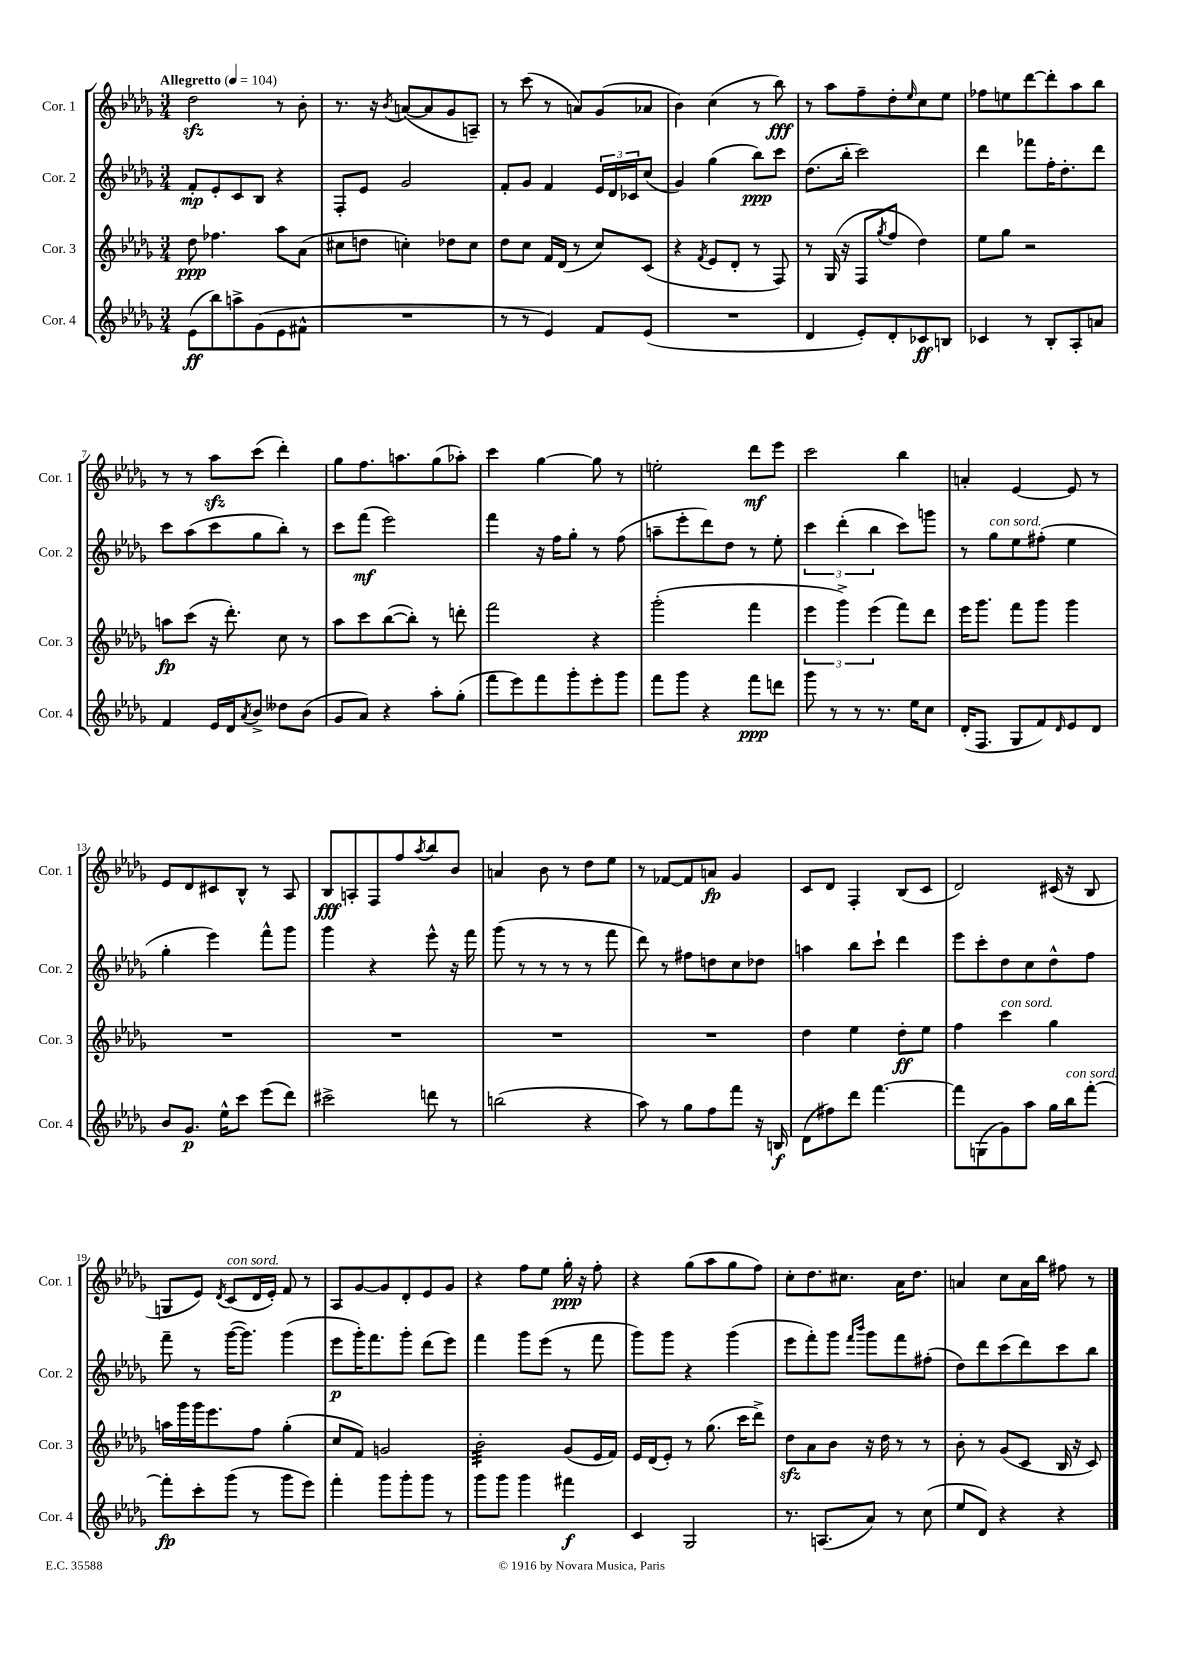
<<
\new StaffGroup <<
\new Staff = "s0" \with { instrumentName = "Cor. 1" shortInstrumentName = "Cor. 1" } {
    \clef treble \key des \major \numericTimeSignature \time 3/4 \tempo "Allegretto" 4 = 104
    des''2\sfz r8 bes'8-. |
    r8. r16 \acciaccatura { bes'8 } a'8~( a'8 ges'8 a8--) |
    r8 c'''8( r8 a'8) ges'8( aes'8 |
    bes'4) c''4( r8 bes''8\fff) |
    r8 aes''8 f''8-- des''8-. \grace { ees''16 } c''8 ees''8 |
    fes''8 e''8 des'''8~ des'''8-. aes''8 bes''8 |
    r8 r8 aes''8\sfz c'''8( des'''4-.) |
    ges''8 f''8. a''8. ges''8( aes''8-.) |
    c'''4 ges''4~ ges''8 r8 |
    e''2-. des'''8\mf ees'''8 |
    c'''2 bes''4 |
    a'4-. ees'4~ ees'8 r8 |
    ees'8 des'8 cis'8 bes8-^ r8 aes8 |
    bes8\fff a8-. f8 f''8 \acciaccatura { aes''8 } bes''8 bes'8 |
    a'4 bes'8 r8 des''8 ees''8 |
    r8 fes'8~ fes'8 a'8\fp ges'4 |
    c'8 des'8 f4-. bes8( c'8 |
    des'2) cis'16( r16 bes8 |
    g8 ees'8) \acciaccatura { des'8 } c'8^\markup { \italic "con sord." }( des'16 ees'16-.) f'8 r8 |
    aes8 ges'8~ ges'8 des'8-. ees'8 ges'8 |
    r4 f''8 ees''8 ges''16-.\ppp r16 f''8-. |
    r4 ges''8( aes''8 ges''8 f''8) |
    c''8-. des''8. cis''8. aes'16 des''8. |
    a'4 c''8 a'16 bes''16 fis''8 r8 \bar "|." |
}
\new Staff = "s1" \with { instrumentName = "Cor. 2" shortInstrumentName = "Cor. 2" } {
    \clef treble \key des \major \numericTimeSignature \time 3/4
    f'8-.\mp ees'8-. c'8 bes8 r4 |
    f8-. ees'8 ges'2 |
    f'8-. ges'8 f'4 \tuplet 3/2 { ees'16 des'16 ces'16 } c''8( |
    ges'4) ges''4( bes''8\ppp) c'''8 |
    des''8.( bes''16-. c'''2) |
    des'''4 fes'''8 f''16-. des''8.-. des'''8 |
    c'''8 aes''8( c'''8 ges''8 bes''8-.) r8 |
    c'''8 f'''8\mf( ees'''2) |
    f'''4 r16 f''16 ges''8-. r8 f''8( |
    a''8-- ees'''8-. des'''8) des''8 r8 ees''8-. |
    \tuplet 3/2 { c'''4 des'''4-.( bes''4 } c'''8) g'''8 |
    r8 ges''8^\markup { \italic "con sord." } ees''8 fis''8-.( ees''4 |
    ges''4-. ees'''4) f'''8-^ ges'''8 |
    ges'''4 r4 ees'''8-^ r16 f'''16 |
    ges'''8( r8 r8 r8 r8 f'''8 |
    des'''8) r8 fis''8 d''8 c''8 des''8 |
    a''4 bes''8 c'''8-! des'''4 |
    ees'''8 c'''8-. des''8 c''8 des''8-^ f''8 |
    f'''8-- r8 ges'''16~( ges'''8.) ges'''4( |
    ees'''8\p ges'''16-.) f'''8. ges'''8-. des'''8( ees'''8) |
    f'''4 ges'''8 ees'''8( r8 f'''8 |
    ges'''8) ges'''8 r4 ges'''4( |
    ees'''8 f'''8-.) ges'''8 \grace { f'''16 bes'''16 } ges'''8 f'''8 fis''8-.( |
    des''8) des'''8 c'''8( des'''8) c'''8 bes''8 \bar "|." |
}
\new Staff = "s2" \with { instrumentName = "Cor. 3" shortInstrumentName = "Cor. 3" } {
    \clef treble \key des \major \numericTimeSignature \time 3/4
    des''8\ppp fes''4. aes''8 aes'8( |
    cis''8 d''8 c''4-.) des''8 c''8 |
    des''8 c''8 f'16 des'16( r8 c''8) c'8( |
    r4 \acciaccatura { f'8 } ees'8 des'8-. r8 f8) |
    r8 ges16( r16 f8 \acciaccatura { ges''8 } f''8 des''4) |
    ees''8 ges''8 r2 |
    a''8\fp c'''8( r16 des'''8.-.) c''8 r8 |
    aes''8 c'''8 bes''8~( bes''8-.) r8 d'''8-. |
    f'''2 r4 |
    ges'''2-.( f'''4 |
    \tuplet 3/2 { ees'''4 ges'''4->) ees'''4( } f'''8) des'''8 |
    ees'''16 ges'''8. f'''8 ges'''8 ges'''4 |
    R2. |
    R2. |
    R2. |
    R2. |
    des''4 ees''4 des''8-.\ff ees''8 |
    f''4 c'''4^\markup { \italic "con sord." } ges''4 |
    a''16 ges'''16 ges'''16 ees'''8. f''8 ges''4-.( |
    c''8 f'8) g'2 |
    bes'2:32-. ges'8( ees'16 f'16) |
    ees'16 des'16( ees'8-.) r8 ges''8.( c'''16 des'''8->) |
    des''8\sfz aes'8 bes'8 r16 des''16 r8 r8 |
    bes'8-. r8 ges'8( c'8 bes16 r16 c'8) \bar "|." |
}
\new Staff = "s3" \with { instrumentName = "Cor. 4" shortInstrumentName = "Cor. 4" } {
    \clef treble \key des \major \numericTimeSignature \time 3/4
    ees'8\ff( bes''8) a''8-> ges'8( ees'8 fis'8-^ |
    R2. |
    r8 r8 ees'4) f'8 ees'8( |
    R2. |
    des'4 ees'8-.) des'8-. ces'8\ff b8 |
    ces'4 r8 bes8-. aes8-. a'8 |
    f'4 ees'16 des'16 \acciaccatura { aes'8 } bes'8-> deses''8 bes'8( |
    ges'8 aes'8) r4 aes''8-. ges''8-.( |
    f'''8 ees'''8) f'''8 ges'''8-. ees'''8-. ges'''8 |
    f'''8 ges'''8 r4 f'''8\ppp d'''8 |
    ges'''8 r8 r8 r8. ees''16 c''8 |
    des'16-.( f8. ges8 f'8) \grace { des'16 } ees'8 des'8 |
    bes'8 ges'8.\p ees''16-^ c'''8 ees'''8( des'''8) |
    cis'''2-> d'''8 r8 |
    b''2( r4 |
    aes''8) r8 ges''8 f''8 f'''8 r16 b16\f |
    des'8( fis''8) des'''8 f'''4.~ |
    f'''8 g8( ges'8) aes''8 ges''16 bes''16^\markup { \italic "con sord." } f'''8~-. |
    f'''8-.\fp c'''8-. ges'''8( r8 ges'''8 ees'''8) |
    f'''4-. ges'''8 ges'''8-. ges'''8 r8 |
    ges'''8 ges'''8 ges'''4 fis'''4\f |
    c'4 ges2 |
    r8. a8.( aes'8) r8 c''8( |
    ees''8 des'8) r4 r4 \bar "|." |
}
>>
>>
